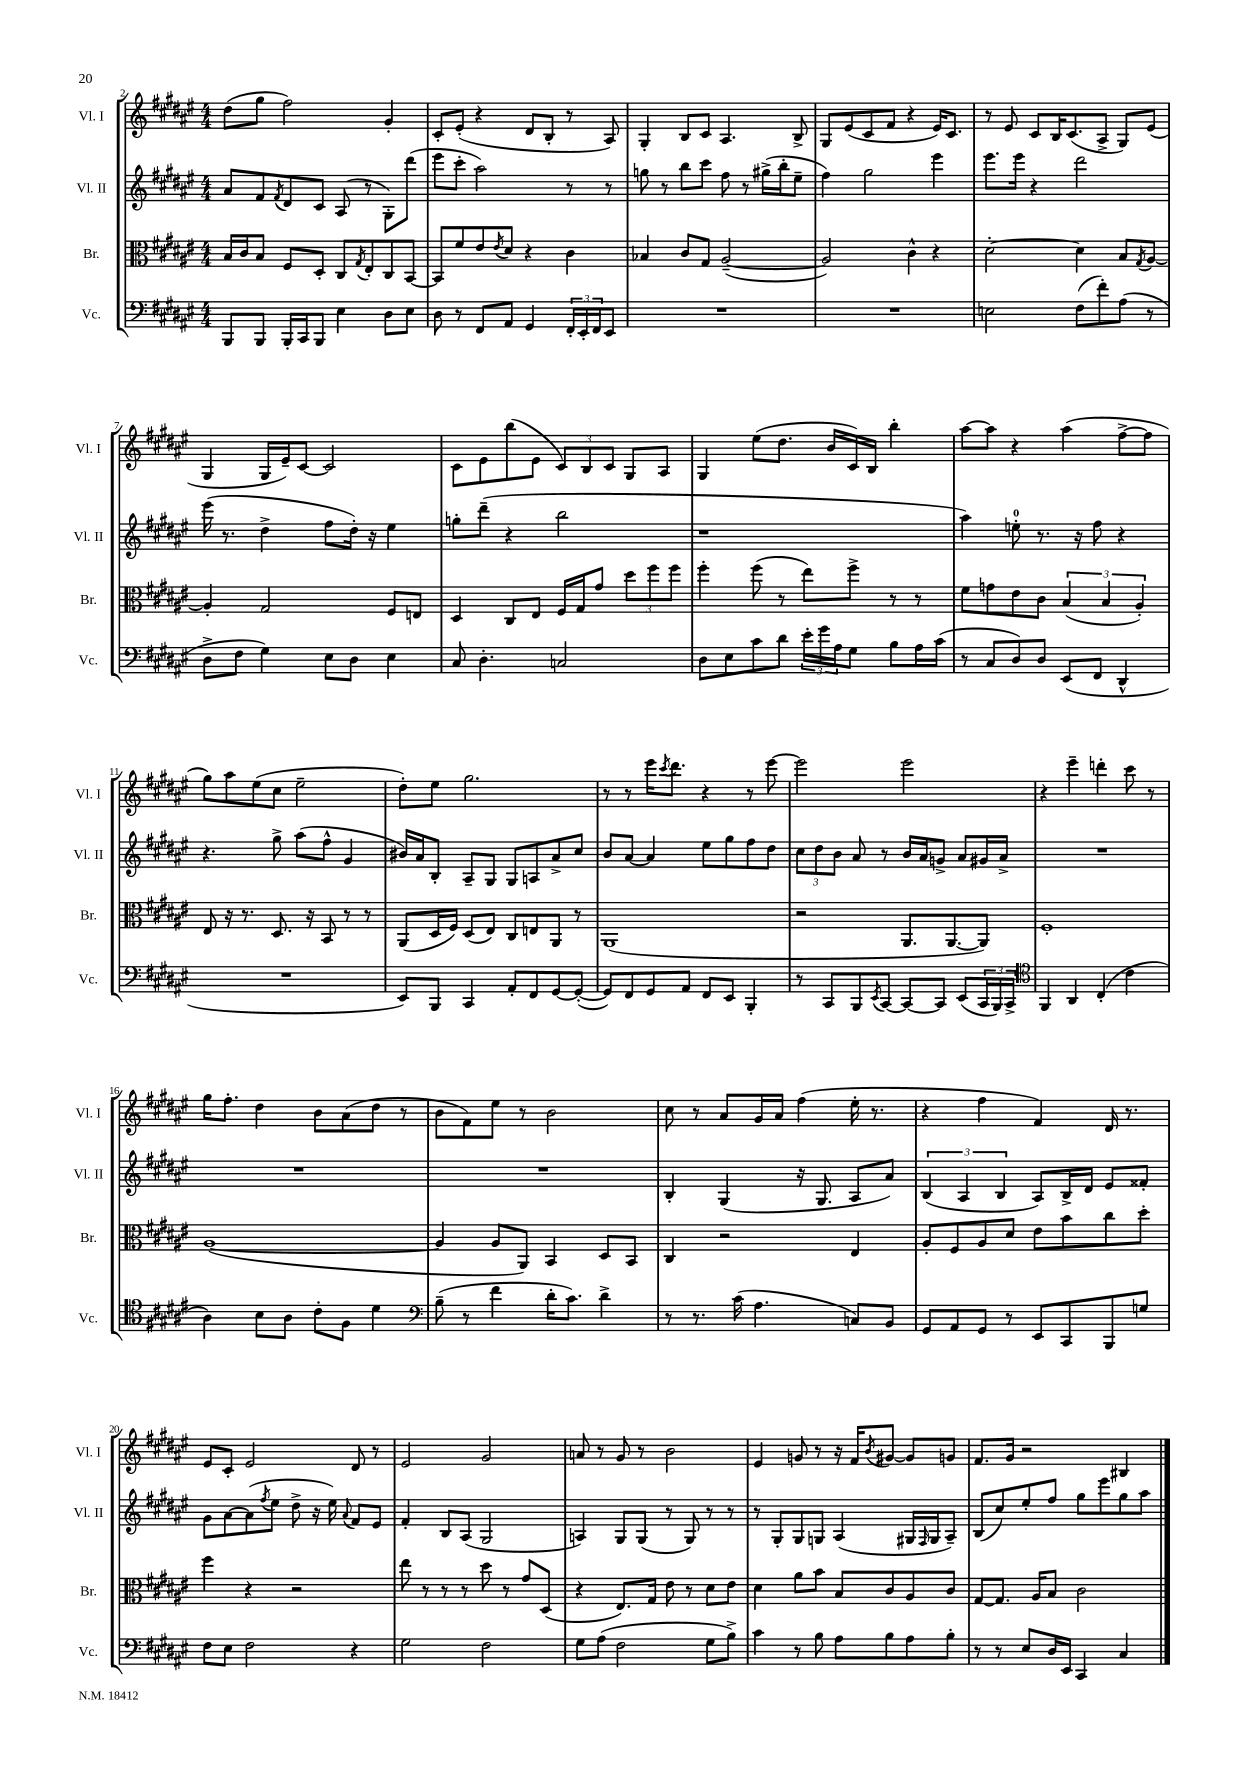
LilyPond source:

<<
\new StaffGroup <<
\new Staff = "s0" \with { instrumentName = "Vl. I" shortInstrumentName = "Vl. I" } {
    \clef treble \key fis \major \numericTimeSignature \time 4/4
    dis''8( gis''8 fis''2) gis'4-. |
    cis'8-. eis'8-.( r4 dis'8 b8-. r8 ais8) |
    gis4-. b8 cis'8 ais4. b8-> |
    gis8 eis'8( cis'8 fis'8 r4 eis'16) cis'8. |
    r8 eis'8 cis'8 b16 cis'8.( ais8-> gis8) eis'8( |
    gis4 gis16 eis'16--) cis'8~ cis'2 |
    cis'8 eis'8 b''8( eis'8 \tuplet 3/2 { cis'8) b8 cis'8 } gis8 ais8 |
    gis4 eis''8( dis''8. b'16 cis'16) b16 b''4-. |
    ais''8~ ais''8 r4 ais''4( fis''8~-> fis''8 |
    gis''8) ais''8 eis''8( cis''8 eis''2-- |
    dis''8-.) eis''8 gis''2. |
    r8 r8 eis'''16 \acciaccatura { cis'''8 } dis'''8. r4 r8 eis'''8~ |
    eis'''2 eis'''2 |
    r4 eis'''4-- d'''4-. cis'''8 r8 |
    gis''16 fis''8.-. dis''4 b'8 ais'8( dis''8 r8 |
    b'8 fis'8) eis''8 r8 b'2 |
    cis''8 r8 ais'8 gis'16 ais'16 fis''4( eis''16-. r8. |
    r4 fis''4 fis'4) dis'16 r8. |
    eis'8 cis'8-. eis'2 dis'8 r8 |
    eis'2 gis'2 |
    a'8 r8 gis'8 r8 b'2 |
    eis'4 g'8 r8 r16 fis'16 \acciaccatura { b'8 } gis'8~ gis'8 g'8 |
    fis'8. gis'16 r2 bis4 \bar "|." |
}
\new Staff = "s1" \with { instrumentName = "Vl. II" shortInstrumentName = "Vl. II" } {
    \clef treble \key fis \major \numericTimeSignature \time 4/4
    ais'8 fis'8 \acciaccatura { fis'8 } dis'8 cis'8 ais8( r8 gis8-.) dis'''8( |
    eis'''8 cis'''8-. ais''2) r8 r8 |
    g''8 r8 b''8 cis'''8 fis''8 r8 gis''16->( b''16-. eis''8-- |
    fis''4) gis''2 eis'''4 |
    eis'''8. eis'''16 r4 dis'''2 |
    eis'''16( r8. dis''4-> fis''8 dis''16-.) r16 eis''4 |
    g''8-. dis'''8--( r4 b''2 |
    r1 |
    ais''4) e''8-0-. r8. r16 fis''8 r4 |
    r4. gis''8-> ais''8( fis''8-^ gis'4 |
    bis'16) ais'16 b8-. ais8-- gis8 gis8 a8 ais'8-> cis''8 |
    b'8 ais'8~ ais'4 eis''8 gis''8 fis''8 dis''8 |
    \tuplet 3/2 { cis''8 dis''8 b'8 } ais'8 r8 b'16 ais'16 g'8-> ais'8 gis'16 ais'16-> |
    R1 |
    R1 |
    R1 |
    b4-. gis4( r16 gis8. ais8 ais'8) |
    \tuplet 3/2 { b4( ais4 b4 } ais8) b16-> dis'16 eis'8 fisis'8-. |
    gis'8 ais'8~ ais'8( \acciaccatura { fis''8 } eis''8 dis''8-> r16 eis''16) \appoggiatura { ais'8 } fis'8 eis'8 |
    fis'4-. b8 ais8( gis2 |
    a4) gis8 gis8( r8 gis8) r8 r8 |
    r8 gis8-. gis8 g8 ais4( gis16 \grace { fis16 } gis16 ais8--) |
    b8( cis''8) eis''8-. fis''8 gis''8 eis'''8 gis''8 ais''8 \bar "|." |
}
\new Staff = "s2" \with { instrumentName = "Br." shortInstrumentName = "Br." } {
    \clef alto \key fis \major \numericTimeSignature \time 4/4
    b16 cis'16 b8 fis8 dis8-. cis8 \acciaccatura { gis8 } eis8-. cis8 b,8~ |
    b,8 fis'8 eis'8 \acciaccatura { eis'8 } dis'8 r4 cis'4 |
    bes4 cis'8 gis8 ais2~--( |
    ais2) cis'4-^ r4 |
    dis'2~-. dis'4 b8 \acciaccatura { gis8 } ais8~ |
    ais4-. gis2 fis8 e8 |
    dis4 cis8 eis8 fis16 gis16 gis'8 \tuplet 3/2 { dis''8 fis''8 fis''8 } |
    fis''4-. fis''8( r8 eis''8) fis''8-> r8 r8 |
    fis'8 g'8 eis'8 cis'8 \tuplet 3/2 { b4( b4 ais4-.) } |
    eis8 r16 r8. dis8. r16 b,8 r8 r8 |
    ais,8( dis16 fis16) dis8( eis8) cis8 e8 ais,8 r8 |
    ais,1( |
    r2 ais,8. ais,8.~ ais,8) |
    fis1-. |
    ais1~( |
    ais4 ais8 ais,8) b,4 dis8 b,8 |
    cis4 r2 eis4 |
    ais8-. fis8 ais8 dis'8 eis'8 b'8 cis''8 dis''8-. |
    fis''4 r4 r2 |
    eis''8 r8 r8 r8 dis''8 r8 gis'8 dis8( |
    r4 eis8.) gis16 eis'8 r8 dis'8 eis'8 |
    dis'4 ais'8 b'8 b8 cis'8 ais8 cis'8 |
    gis8~ gis8. ais16 b8 cis'2 \bar "|." |
}
\new Staff = "s3" \with { instrumentName = "Vc." shortInstrumentName = "Vc." } {
    \clef bass \key fis \major \numericTimeSignature \time 4/4
    b,,8 b,,8 b,,16-. cis,16 b,,8 eis4 dis8 eis8 |
    dis8 r8 fis,8 ais,8 gis,4 \tuplet 3/2 { fis,16-. eis,16-. fis,16 } eis,8 |
    R1 |
    R1 |
    e2 fis8( fis'8-.) ais8( r8 |
    dis8-> fis8 gis4) eis8 dis8 eis4 |
    cis8 dis4.-. c2 |
    dis8 eis8 cis'8 dis'8 \tuplet 3/2 { eis'16-. gis'16 ais16 } gis8 b8 ais16 cis'16( |
    r8 cis8 dis8) dis8 eis,8( fis,8 dis,4-^ |
    R1 |
    eis,8) b,,8 cis,4 ais,8-. fis,8 gis,8~ gis,8~-.( |
    gis,8) fis,8 gis,8 ais,8 fis,8 eis,8 b,,4-. |
    r8 cis,8 b,,8 \acciaccatura { eis,8 } cis,8~ cis,8~ cis,8 eis,8( \tuplet 3/2 { cis,16 b,,16) cis,16-> } |
    \clef tenor fis,4 ais,4 cis4-.( cis'4 |
    ais4) b8 ais8 cis'8-. fis8 dis'4 |
    \clef bass b8--( r8 fis'4 dis'16-. cis'8.) dis'4-> |
    r8 r8. cis'16( ais4. c8) b,8 |
    gis,8 ais,8 gis,8 r8 eis,8 cis,8 b,,8 g8 |
    fis8 eis8 fis2 r4 |
    gis2 fis2 |
    gis8 ais8( fis2 gis8 b8->) |
    cis'4 r8 b8 ais8 b8 ais8 b8-. |
    r8 r8 eis8 dis16 eis,16 cis,4 cis4 \bar "|." |
}
>>
>>
\layout { \context { \Score currentBarNumber = #2 } }
